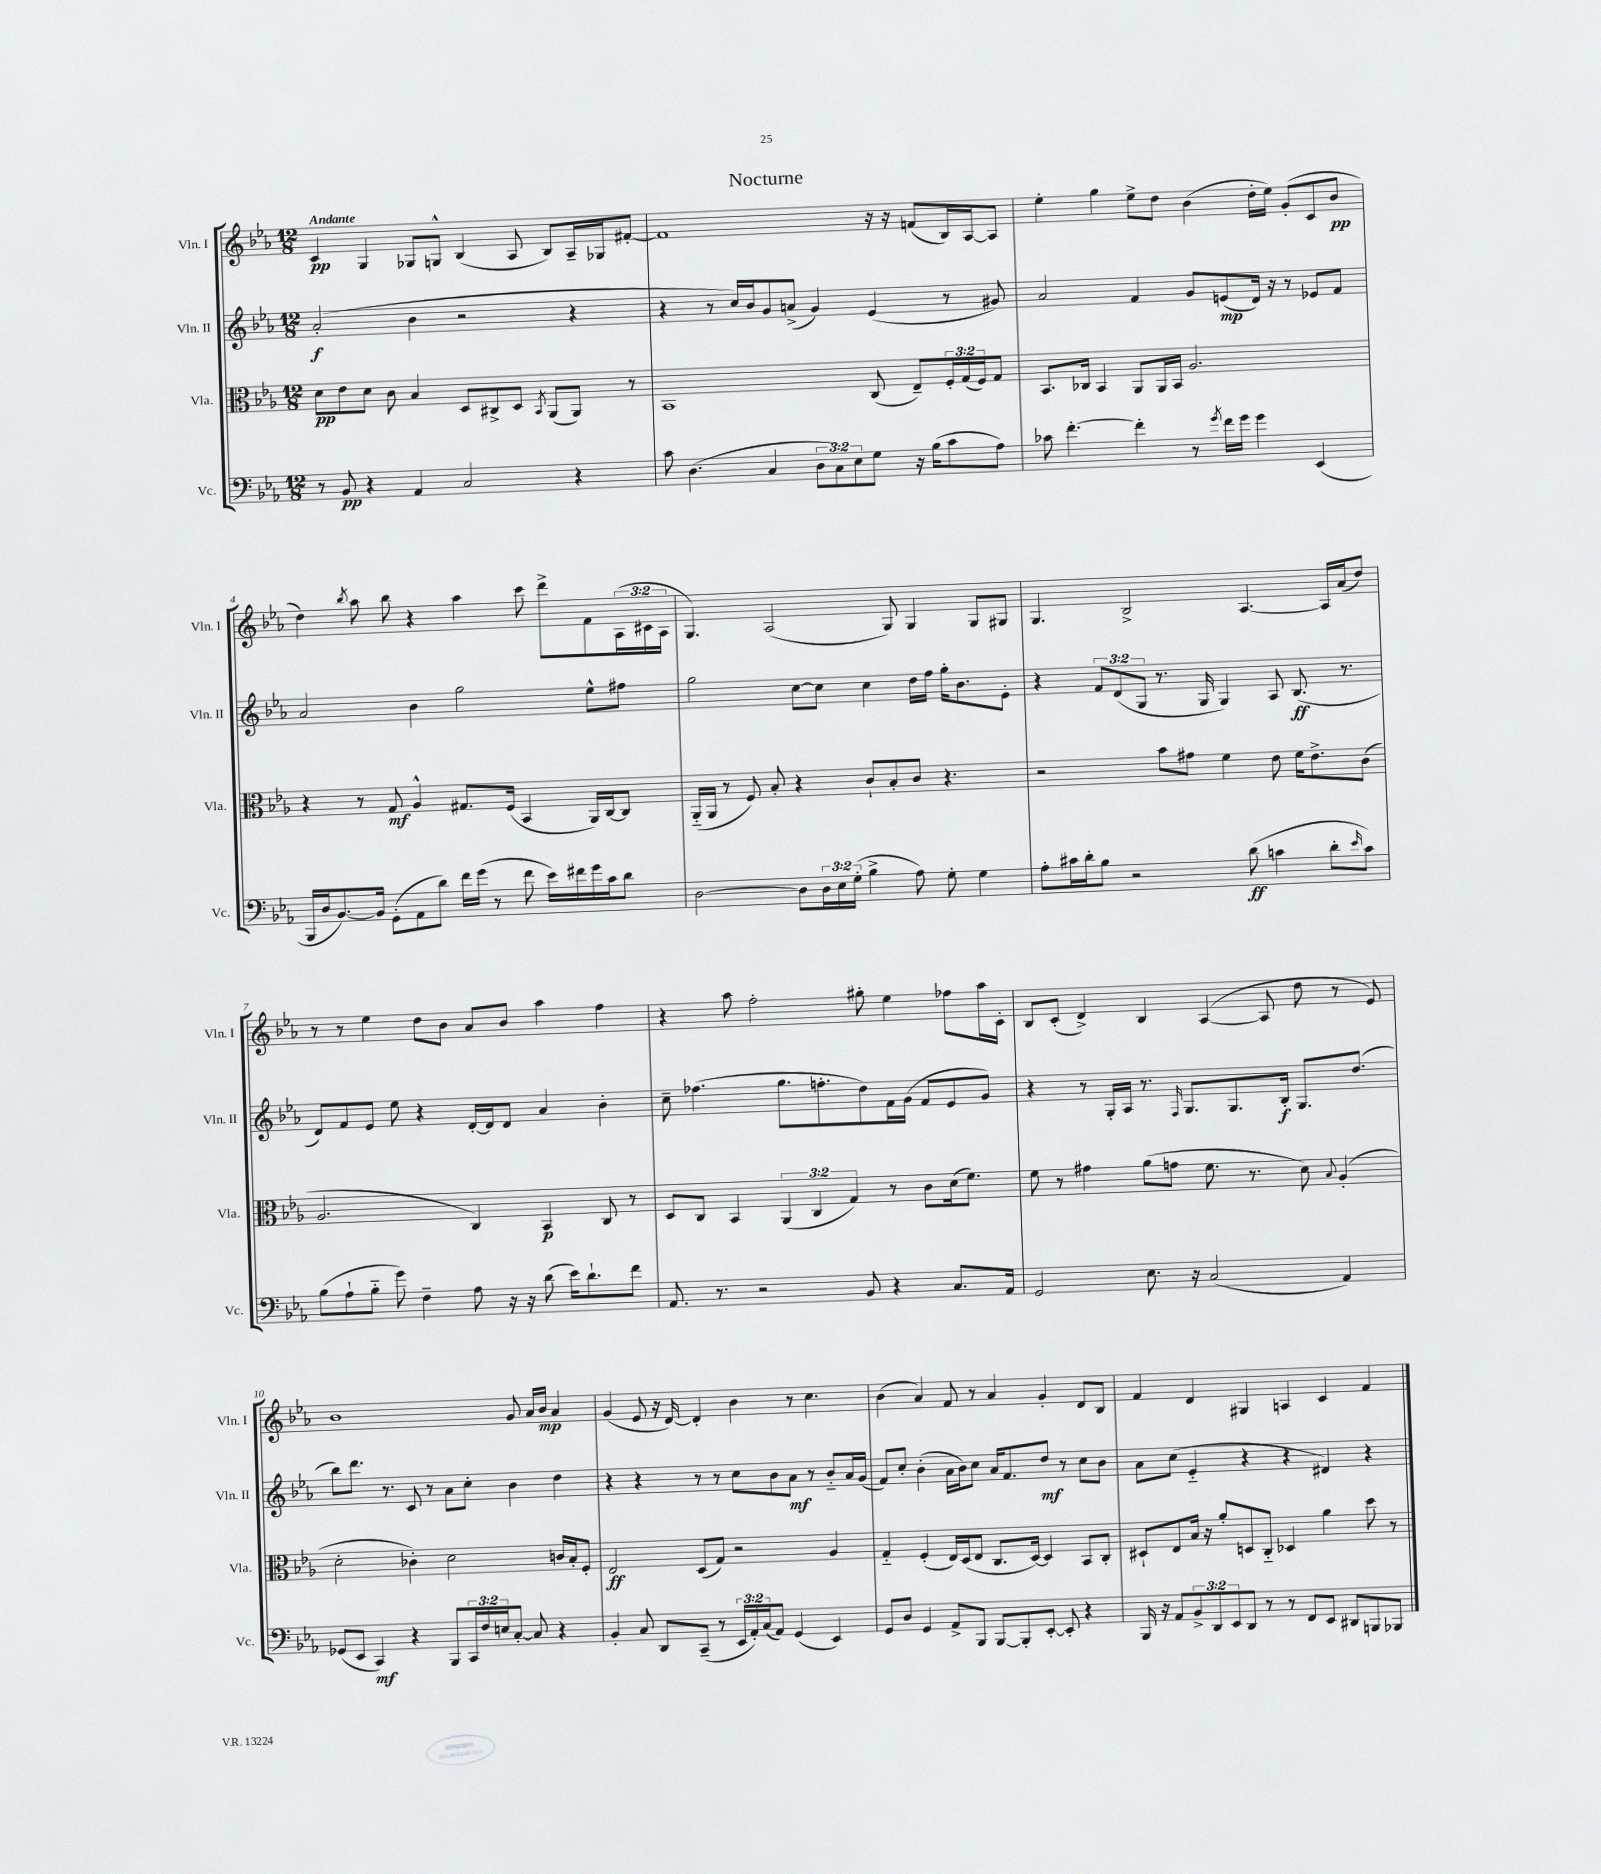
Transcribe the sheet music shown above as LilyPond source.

\header { title = "Nocturne" }
<<
\new StaffGroup <<
\new Staff = "s0" \with { instrumentName = "Vln. I" shortInstrumentName = "Vln. I" } {
    \clef treble \key ees \major \numericTimeSignature \time 12/8 \override Staff.TupletNumber.text = #tuplet-number::calc-fraction-text \tempo "Andante"
    c'4\pp g4 ges8 g8-^ bes4( aes8 bes8) aes16-- ges16 fis'8~-. |
    fis'1 r16 r16 f'8( bes16) aes16~ aes8 |
    ees''4-. g''4 ees''8-> d''8 bes'4( d''16-. ees''16) g'8-.( c'8 bes'8\pp |
    d''4) \acciaccatura { bes''8 } aes''8 bes''8 r4 aes''4 c'''8 d'''8-> f'8 \tuplet 3/2 { aes16( cis'16 aes16 } |
    g4.) aes2( g8) g4 g8 gis8 |
    g4. bes2-> aes4.~ aes16 aes'16( d''8) |
    r8 r8 ees''4 d''8 bes'8 aes'8 bes'8 aes''4 f''4 |
    r4 aes''8 f''2-. gis''8-. ees''4 fes''8 aes''16 c'16-. |
    bes8 c'8-.( d'4->) bes4 aes4~( aes8 d''8 r8 ees'8) |
    bes'1 g'8 aes'16 bes'16\mp aes'4 |
    g'4( ees'8 r16 d'16~) d'4-. bes'4 r8 c''4. |
    bes'4( aes'4) f'8 r8 aes'4 g'4-. d'8 bes8 |
    f'4 d'4 gis4 a4 c'4 f'4 \bar "|." |
}
\new Staff = "s1" \with { instrumentName = "Vln. II" shortInstrumentName = "Vln. II" } {
    \clef treble \key ees \major \numericTimeSignature \time 12/8 \override Staff.TupletNumber.text = #tuplet-number::calc-fraction-text
    aes'2-.\f( bes'4 r2 r4 |
    r4 r8 c''16) bes'16 g'8 a'8->( g'4) ees'4( r8 gis'8) |
    aes'2 f'4 g'8 e'8\mp( d'16) r16 r8 ees'8 f'8 |
    aes'2 bes'4 g''2 ees''8-^ fis''8 |
    g''2 c''8~ c''8 c''4 d''16 f''16 g''16-. bes'8. ees'8-. |
    r4 \tuplet 3/2 { f'8 d'8( g8 } r8. g16 g4) aes8 bes8.\ff( r8. |
    d'8) f'8 ees'8 ees''8 r4 d'16~-. d'16 d'8 aes'4 bes'4-. |
    c''8-- fes''4.( g''8. f''8.-. d''8) f'16 g'16( f'8 ees'8 g'8) |
    r4 r8 g16-. aes16 r8. \grace { f16 } g8. g8. bes16-.\f g8. d''8.( |
    bes''8) d'''8. r8. c'8 r8 aes'8 c''8-. bes'4 d''4 |
    r4 r4 r8 r8 c''8 bes'8 aes'8\mf r8 bes'8-_ aes'16 g'16( |
    f'8) c''8-. bes'4-.( aes'16 bes'16) c''8 aes'16 f'8. d''8\mf r8 c''8 bes'8 |
    aes'8 c''8( ees'4-_ r4 r4 dis'4) r4 \bar "|." |
}
\new Staff = "s2" \with { instrumentName = "Vla." shortInstrumentName = "Vla." } {
    \clef alto \key ees \major \numericTimeSignature \time 12/8 \override Staff.TupletNumber.text = #tuplet-number::calc-fraction-text
    d'8\pp ees'8 d'8 c'8 bes4 d8 cis8-> d8 \acciaccatura { bes,8 } aes,8( aes,8) r8 |
    bes,1 c8( ees8--) \tuplet 3/2 { f16-. g16( f16) } g8 |
    bes,8. ces16 bes,4 aes,8 aes,16 bes,16 aes2. |
    r4 r8 g8\mf aes4-^ gis8. f16( bes,4 aes,16) c16~ c8 |
    aes,16-_( aes,16 r8 f8) bes8-. r4 c'8-! bes8-. c'8 r4. |
    r2 bes'8 gis'8 f'4 ees'8 f'16 ees'8.-> c'8( |
    aes2. c4) bes,4\p c8 r8 |
    d8 c8 bes,4 \tuplet 3/2 { aes,4( c4 g4) } r8 c'8 d'16( f'8.) |
    f'8 r8 gis'4 aes'8( g'8 f'8. r8. d'8) \appoggiatura { bes8 } aes4-.( |
    d'2-. ces'4-.) d'2 c'16 bes16-. f8-. |
    ees2\ff d8( g8) r2 aes4 |
    g4-_ f4-.( ees16) d16( ees8 c8. d16~) d4 bes,8 c8-. |
    dis8-! ees8 bes16 r16 aes'8-. d8 c8-_ des4 aes'4 d''8 r8 \bar "|." |
}
\new Staff = "s3" \with { instrumentName = "Vc." shortInstrumentName = "Vc." } {
    \clef bass \key ees \major \numericTimeSignature \time 12/8 \override Staff.TupletNumber.text = #tuplet-number::calc-fraction-text
    r8 bes,8\pp r4 aes,4 c2 r4 |
    c'8 d4.( c4 \tuplet 3/2 { d8 c8) ees8 } g8 r16 bes16( c'8 aes8) |
    ces'8 f'4.~-. f'4-. r8 \acciaccatura { g'8 } f'16 g'16 g'4 ees,4( |
    bes,,16 d16 bes,8.~) bes,16 g,8-.( aes,8 d'8) f'16 g'16( r8 f'8 ees'16) fis'16 g'16 c'16 d'8 |
    d2~ d8 \tuplet 3/2 { d16 ees16 g16-.( } bes4-> aes8) g8-. g4 |
    aes8-. cis'16 d'16-. bes8 r2 d'8\ff( c'4 d'8-. \grace { ees'16 } c'8) |
    bes8( aes8-! bes8-_ g'8) f4-- aes8 r16 r16 d'8( ees'16) d'8.-! f'8 |
    aes,8. r8. r2 bes,8 r4 c8. aes,16 |
    g,2 ees8. r16 c2( aes,4) |
    ges,8( ees,8 c,4\mf) r4 bes,,8 \tuplet 3/2 { c,16 f16 e16 } c8~-. c8 r4 |
    bes,4-. c8 d,8 c,8--( r8 \tuplet 3/2 { ees,16 aes,16-.) c16( } aes,8) g,4( ees,4) |
    g,8 d8 g,4 aes,8-> bes,,8 bes,,8~ bes,,8-. ees,8~-. ees,8-. r4 |
    bes,,16 r16 aes,8 \tuplet 3/2 { bes,8-> d,8 ees,8 } d,8 r8 r8 f,8 ees,8 dis,8 b,,8 bes,,8 \bar "|." |
}
>>
>>
